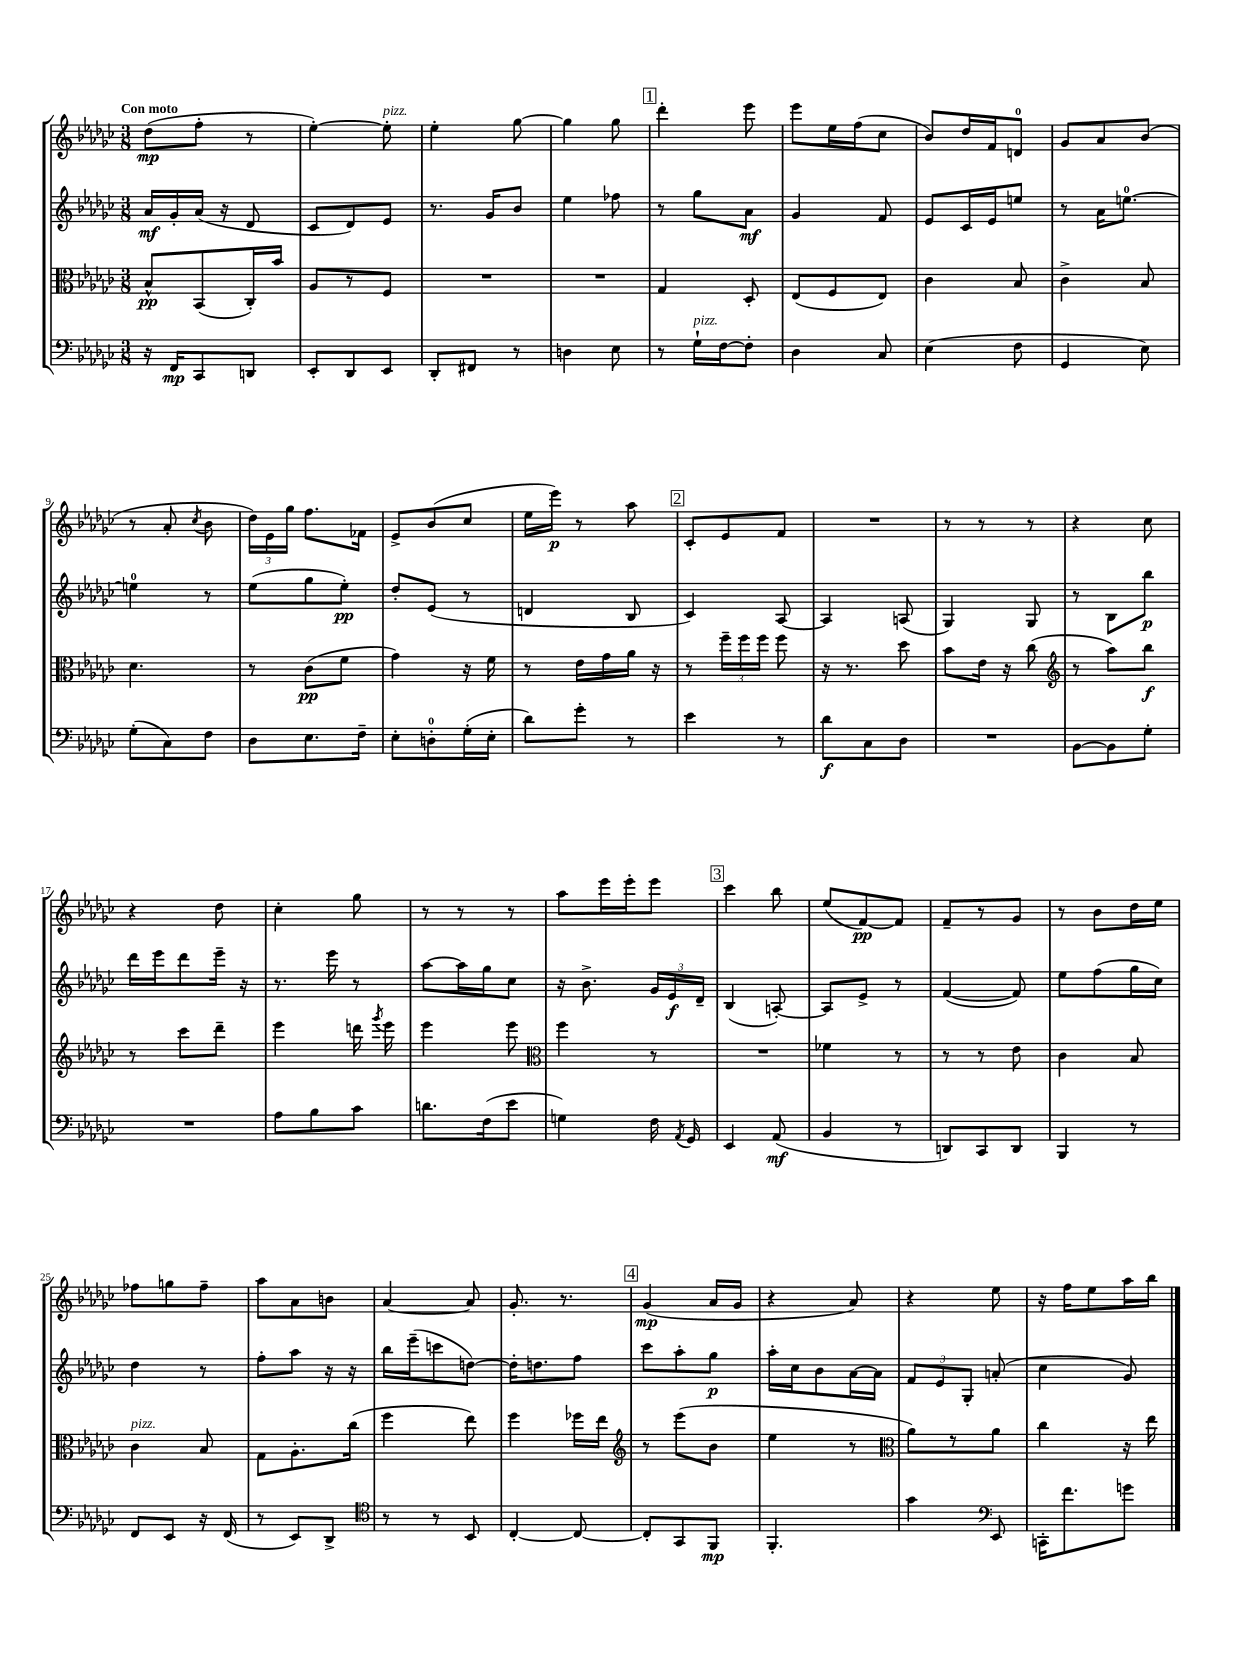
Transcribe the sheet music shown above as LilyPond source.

<<
\new StaffGroup <<
\new Staff = "s0" {
    \clef treble \key ges \major \numericTimeSignature \time 3/8 \tempo "Con moto"
    \autoBeamOff des''8[\mp( f''8]-. r8 |
    ees''4~-.) ees''8-.^\markup { \italic "pizz." } |
    ees''4-. ges''8~ |
    ges''4 ges''8 |
    \mark \markup { \box "1" } des'''4-. ees'''8 |
    ees'''8[ ees''16 f''16( ces''8] |
    bes'8[) des''16 f'16 d'8]-0 |
    ges'8[ aes'8 bes'8]( |
    r8 aes'8-. \acciaccatura { ces''8 } bes'8 |
    \tuplet 3/2 { des''16[) ees'16 ges''16] } f''8.[ fes'16] |
    ees'8[-> bes'8( ces''8] |
    ees''16[ ees'''16]\p) r8 aes''8 |
    \mark \markup { \box "2" } ces'8[-. ees'8 f'8] |
    R4. |
    r8 r8 r8 |
    r4 ces''8 |
    r4 des''8 |
    ces''4-. ges''8 |
    r8 r8 r8 |
    aes''8[ ees'''16 ees'''16-. ees'''8] |
    \mark \markup { \box "3" } ces'''4 bes''8 |
    ees''8[( f'8~\pp) f'8] |
    f'8[-- r8 ges'8] |
    r8 bes'8[ des''16 ees''16] |
    fes''8[ g''8 fes''8]-- |
    aes''8[ aes'8 b'8] |
    aes'4~ aes'8 |
    ges'8.-. r8. |
    \mark \markup { \box "4" } ges'4\mp( aes'16[ ges'16] |
    r4 aes'8) |
    r4 ees''8 |
    r16 f''16[ ees''8 aes''16 bes''16] \bar "|." |
}
\new Staff = "s1" {
    \clef treble \key ges \major \numericTimeSignature \time 3/8
    \autoBeamOff aes'16[\mf ges'16-. aes'16]( r16 des'8 |
    ces'8[ des'8) ees'8] |
    r8. ges'16[ bes'8] |
    ees''4 fes''8 |
    \mark \markup { \box "1" } r8 ges''8[ aes'8]\mf |
    ges'4 f'8 |
    ees'8[ ces'16 ees'16 e''8] |
    r8 aes'16[ e''8.]-0~ |
    e''4-0 r8 |
    ees''8[( ges''8 ees''8]-.\pp) |
    des''8[-. ees'8]( r8 |
    d'4 bes8 |
    \mark \markup { \box "2" } ces'4) aes8~ |
    aes4 a8( |
    ges4) ges8 |
    r8 bes8[ bes''8]\p |
    des'''16[ ees'''16 des'''8 ees'''16]-- r16 |
    r8. ees'''16 r8 |
    aes''8[~ aes''16 ges''16 ces''8] |
    r16 bes'8.-> \tuplet 3/2 { ges'16[ ees'16\f des'16]-- } |
    \mark \markup { \box "3" } bes4( a8~-.) |
    a8[ ees'8]-> r8 |
    f'4~( f'8) |
    ees''8[ f''8( ges''16 ces''16]) |
    des''4 r8 |
    f''8[-. aes''8] r16 r16 |
    bes''16[ ees'''16--( c'''8 d''8]~) |
    d''16[-. d''8. f''8] |
    \mark \markup { \box "4" } ces'''8[ aes''8-. ges''8]\p |
    aes''16[-. ces''16 bes'8 aes'16~ aes'16] |
    \tuplet 3/2 { f'8[ ees'8 ges8]-. } a'8-.( |
    ces''4 ges'8) \bar "|." |
}
\new Staff = "s2" {
    \clef alto \key ges \major \numericTimeSignature \time 3/8
    \autoBeamOff bes8[-^\pp bes,8( ces16-.) bes'16] |
    aes8[ r8 f8] |
    R4. |
    R4. |
    \mark \markup { \box "1" } ges4 des8-. |
    ees8[( f8 ees8]) |
    ces'4 bes8 |
    ces'4-> bes8 |
    des'4. |
    r8 ces'8[\pp( f'8] |
    ges'4) r16 f'16 |
    r8 ees'16[ ges'16 aes'16] r16 |
    \mark \markup { \box "2" } r8 \tuplet 3/2 { f''16[-- f''16 f''16] } f''8 |
    r16 r8. des''8 |
    bes'8[ ees'16] r16 ces''8( |
    \clef treble r8 aes''8[) bes''8]\f |
    r8 ces'''8[ des'''8]-- |
    ees'''4 d'''16 \acciaccatura { ges'''8 } ees'''16 |
    ees'''4 ees'''8 |
    \clef alto f''4 r8 |
    \mark \markup { \box "3" } R4. |
    fes'4 r8 |
    r8 r8 ees'8 |
    ces'4 bes8 |
    ces'4^\markup { \italic "pizz." } bes8 |
    ges8[ aes8.-. ces''16]( |
    f''4 ees''8) |
    f''4 fes''16[ ees''16] |
    \mark \markup { \box "4" } \clef treble r8 ees'''8[( bes'8] |
    ees''4 r8 |
    \clef alto aes'8[) r8 aes'8] |
    ces''4 r16 ees''16 \bar "|." |
}
\new Staff = "s3" {
    \clef bass \key ges \major \numericTimeSignature \time 3/8
    \autoBeamOff r16 f,16[\mp ces,8 d,8] |
    ees,8[-. des,8 ees,8] |
    des,8[-. fis,8] r8 |
    d4 ees8 |
    \mark \markup { \box "1" } r8 ges16[-!^\markup { \italic "pizz." } f16~ f8]-. |
    des4 ces8 |
    ees4( f8 |
    ges,4 ees8) |
    ges8[-.( ces8) f8] |
    des8[ ees8. f16]-- |
    ees8[-. d8-0-. ges16-.( ees16]-. |
    des'8[) ges'8]-. r8 |
    \mark \markup { \box "2" } ees'4 r8 |
    des'8[\f ces8 des8] |
    R4. |
    bes,8[~ bes,8 ges8]-. |
    R4. |
    aes8[ bes8 ces'8] |
    d'8.[ f16( ees'8] |
    g4) f16 \acciaccatura { aes,8 } ges,16 |
    \mark \markup { \box "3" } ees,4 aes,8\mf( |
    bes,4 r8 |
    d,8[) ces,8 d,8] |
    bes,,4 r8 |
    f,8[ ees,8] r16 f,16( |
    r8 ees,8[) des,8]-> |
    \clef tenor r8 r8 bes,8 |
    ces4~-. ces8~ |
    \mark \markup { \box "4" } ces8[-. ges,8 f,8]\mp |
    f,4.-. |
    ges'4 \clef bass ees,8 |
    c,16[-. f'8. g'8] \bar "|." |
}
>>
>>
